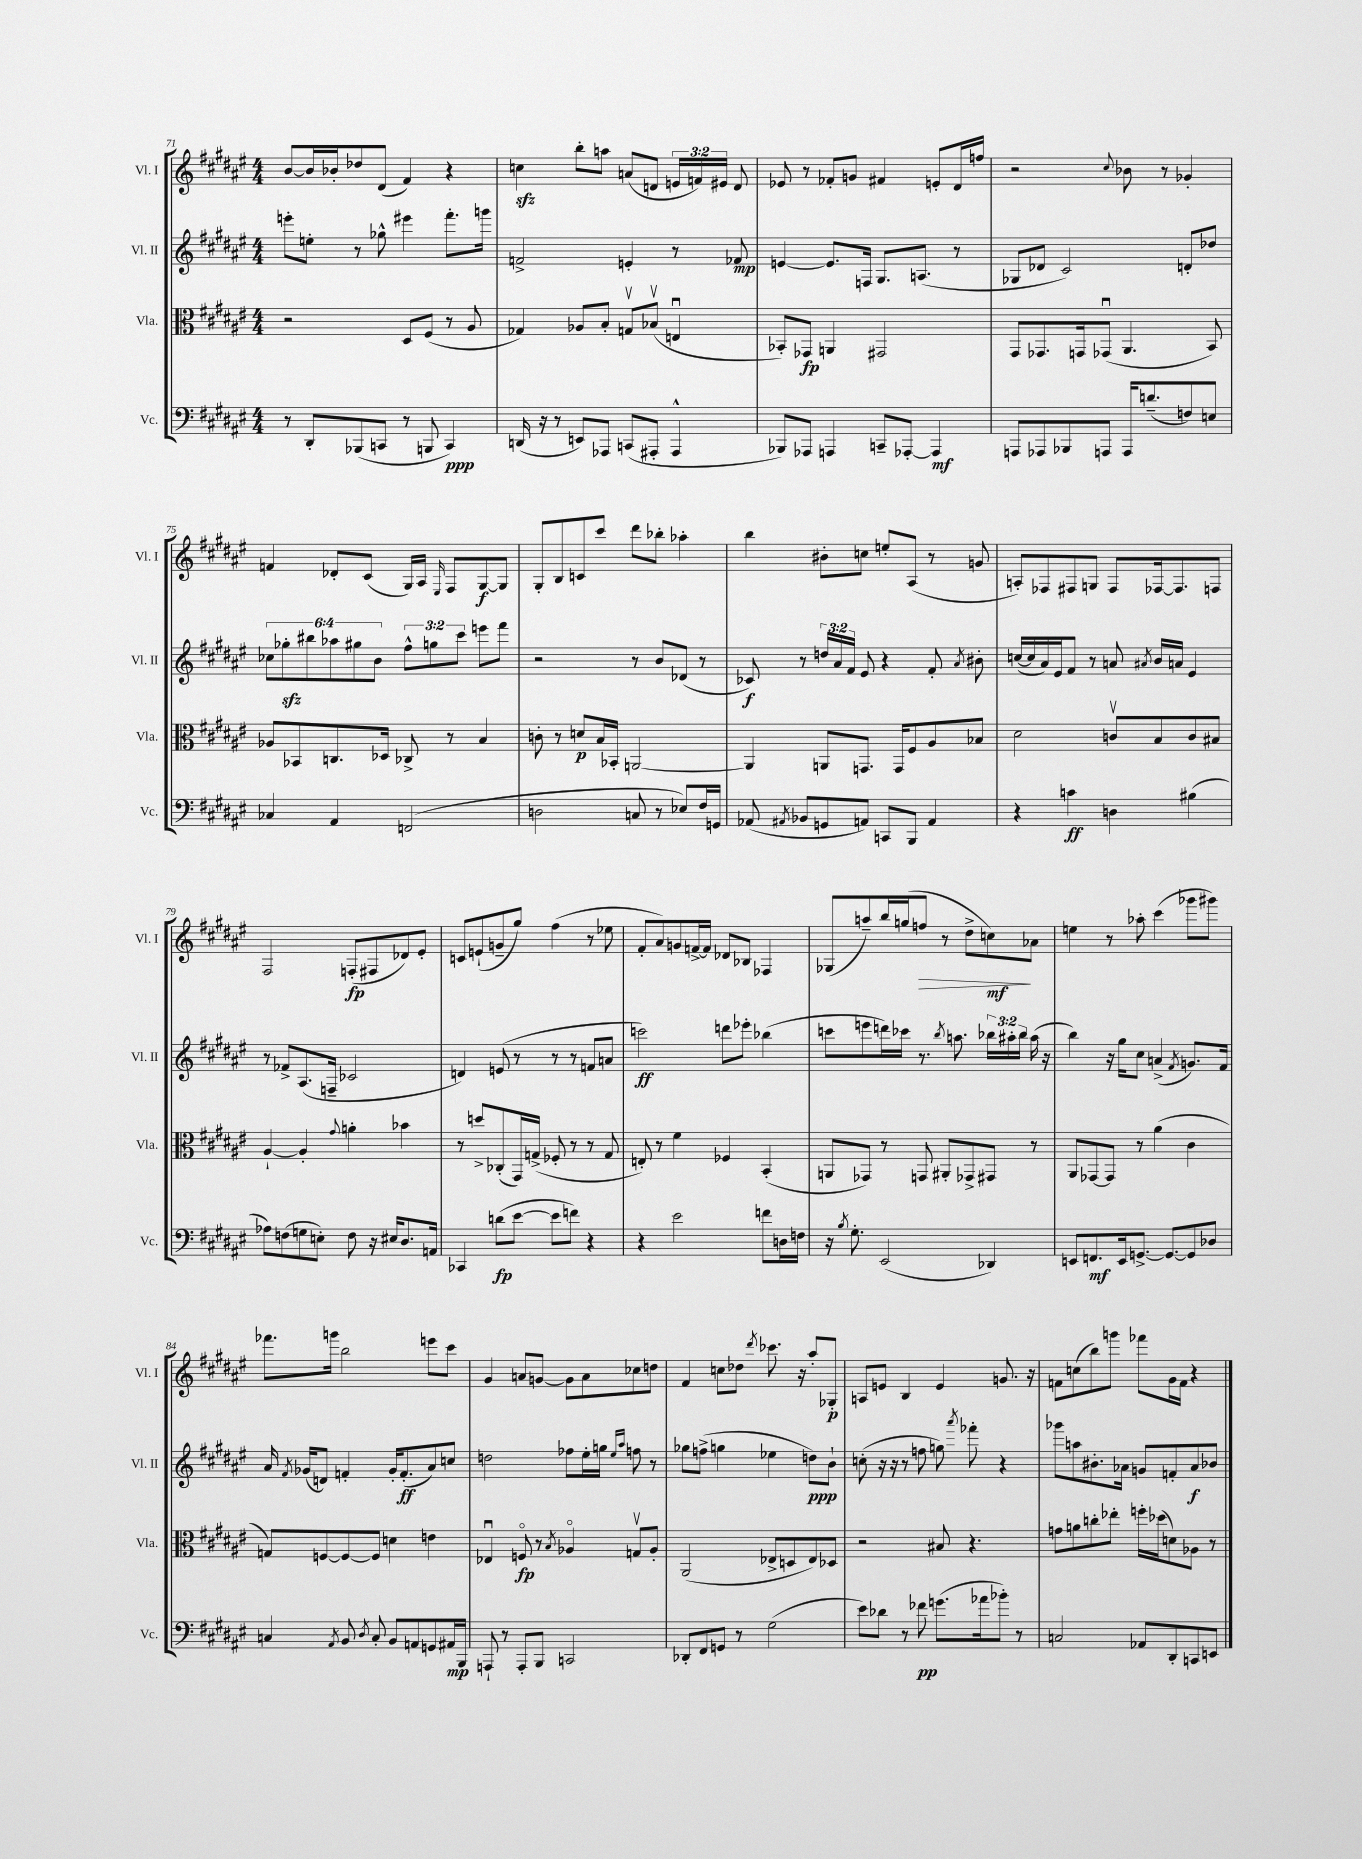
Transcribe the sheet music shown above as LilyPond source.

<<
\new StaffGroup <<
\new Staff = "s0" \with { instrumentName = "Vl. I" shortInstrumentName = "Vl. I" } {
    \clef treble \key fis \major \numericTimeSignature \time 4/4 \override Staff.TupletNumber.text = #tuplet-number::calc-fraction-text
    \autoBeamOff b'8[~ b'16 bes'16-. des''8 dis'8]( fis'4) r4 |
    c''4\sfz b''8[-. a''8] a'8[( d'8] \tuplet 3/2 { e'16[ f'16) eis'16] } d'8 |
    ees'8 r8 fes'8[-. g'8] fis'4 e'8[-. dis'16 f''16] |
    r2 \appoggiatura { cis''8 } bes'8 r8 ges'4-. |
    f'4 des'8[-. cis'8]( gis16[) ais16] \grace { eis16 } fis8[ gis8~\f gis8] |
    gis8[-. b8 c'8 cis'''8] dis'''8[ bes''8]-. aes''4-. |
    b''4 bis'8[-. c''8] e''8[-. ais8]( r8 g'8 |
    a8[-.) fes8 fis8 g8] fis8[ fes16~ fes8. f8] |
    fis2 f8[-.\fp( fis8 des'8) eis'8]-. |
    c'8[ e'8-!( g'8-- gis''8]) fis''4( r8 ees''8 |
    fis'8[-. ais'8) g'8 f'16~-> f'16] des'8[ bes8] fes4 |
    ges8[( a''8--) b''16 g''16( f''8]\> r8 dis''8[-> c''8\mf\!) aes'8] |
    e''4 r8 aes''8-. cis'''4( ges'''8[ gis'''8]) |
    fes'''8.[ g'''16] b''2 e'''8[ cis'''8] |
    gis'4 a'8[ g'8]~ g'8[ a'8 ces''8 d''8] |
    fis'4 c''8[ des''8] \acciaccatura { dis'''8 } ces'''8. r16 ais''8[-. ges8]-.\p |
    a8[ e'8] b4 e'4 g'8. r16 |
    f'8[ c''8( b''8) g'''8] fes'''8[ gis'16 f'16] r4 \bar "|." |
}
\new Staff = "s1" \with { instrumentName = "Vl. II" shortInstrumentName = "Vl. II" } {
    \clef treble \key fis \major \numericTimeSignature \time 4/4 \override Staff.TupletNumber.text = #tuplet-number::calc-fraction-text
    \autoBeamOff e'''8[-. e''8]-. r8 ges''8-^ eis'''4 fis'''8.[-. g'''16] |
    f'2-> e'4-. r8 fes'8\mp |
    e'4~ e'8.[ f16] gis8.[ a8.]( r8 |
    ges8[ des'8] cis'2) d'8[-. des''8] |
    \tuplet 6/4 { ces''8[ ges''8-.\sfz bis''8 aes''8 gis''8 b'8] } \tuplet 3/2 { fis''8[-^ g''8 cis'''8] } e'''8[ fis'''8] |
    r2 r8 b'8[ des'8]( r8 |
    ces'8\f) r8 \tuplet 3/2 { d''16[ ais'16 fis'16] } eis'8 r4 fis'8-. \acciaccatura { ais'8 } bis'8-. |
    c''16[~( c''16 ais'16) eis'16 fis'8] r8 a'8 \acciaccatura { ais'8 } b'16[ a'16] eis'4 |
    r8 fes'8[-> ais8.( f16]-- ces'2 |
    d'4) e'8( r8 r8 r8 f'8[ a'8] |
    c'''2\ff) d'''8[ ees'''8]-. bes''4( |
    c'''8[ e'''8 d'''16) ces'''16] r8. \acciaccatura { b''8 } a''8. \tuplet 3/2 { bes''16[ ais''16-. bes''16] } ais''16( r16 |
    b''4) r16 gis''16[ cis''8] a'4->( \acciaccatura { fis'8 } g'8.[) fis'16] |
    ais'16 \acciaccatura { fis'8 } ges'16[( d'8]) f'4-. ges'16[-. f'8.-.\ff( ais'8) c''8] |
    d''2 fes''8[ eis''16-. g''16] \grace { eis''16[ ais''16] } f''8 r8 |
    ges''8[ f''8]->( g''4 ees''4 d''8[\ppp) b'8]-! |
    c''8-.( r16 r16 r8 f''8 g''8) \acciaccatura { ais'''8 } fes'''8-. r4 |
    ges'''8[ a''8 bis'8.-. aes'16] g'8[ f'8-. aes'8\f bes'8] \bar "|." |
}
\new Staff = "s2" \with { instrumentName = "Vla." shortInstrumentName = "Vla." } {
    \clef alto \key fis \major \numericTimeSignature \time 4/4
    \autoBeamOff r2 dis8[ fis8]( r8 ais8 |
    ges4) aes8[ b8]-. g8[\upbow bes8]\upbow( e4\downbow |
    bes,8[-.) ges,8]\fp a,4 gis,2 |
    gis,8[ ges,8. g,16 ges,8]\downbow( ais,4. b,8) |
    aes8[ bes,8 c8. des16] ces8-> r8 b4 |
    c'8-. r8 d'8[\p b16 bes,16]-. a,2~ |
    a,4 a,8[ g,8.] g,16[ fis8 ais8 bes8] |
    dis'2 c'8[\upbow b8 c'8 bis8] |
    ais4~-! ais4-. \appoggiatura { gis'8 } a'4-. bes'4 |
    r8 d''8[-> ces8-.( gis,16) g16]->( fes8-. r8 r8 g8 |
    e8-.) r8 fis'4 fes4 b,4-.( |
    a,8[ ges,8]) r8 g,8 ais,8[-. ges,8-> gis,8] r8 |
    ais,8[ ges,8~ ges,8] r8 ais'4( cis'4 |
    g8[) f8~ f8~ f8] d'4 e'4 |
    ees4\downbow f8\flageolet\fp r8 \acciaccatura { b8 } aes4\flageolet g8[\upbow aes8]-. |
    ais,2( ees8[-> d8 ees8) des8] |
    r2 bis8 r4. |
    g'8[ a'8 c''8-. ees''8]-. f''16[-. des''16( d'8) aes8] r8 \bar "|." |
}
\new Staff = "s3" \with { instrumentName = "Vc." shortInstrumentName = "Vc." } {
    \clef bass \key fis \major \numericTimeSignature \time 4/4
    \autoBeamOff r8 dis,8[-. bes,,8( c,8] r8 b,,8 c,4\ppp) |
    d,16( r16 r8 e,8[) aes,,8] c,8[( ais,,8]-. ais,,4-^ |
    bes,,8[) aes,,8] a,,4 c,8[-- aes,,8]~-. aes,,4\mf |
    a,,8[ aes,,8 bes,,8 a,,8] a,,16[ d'8.--( f8) e8] |
    ces4 ais,4 f,2( |
    d2 c8 r8 ees8[) fis16 g,16] |
    aes,8( \acciaccatura { ais,8 } bes,8[ g,8 a,8]) c,8[ b,,8] a,4 |
    r4 c'4\ff d4 bis4( |
    aes8[) f8( g8 e8]-.) f8 r16 eis16[ dis8. a,16] |
    ces,4 d'8[\fp( eis'8]~ eis'8[ f'8]) r4 |
    r4 eis'2 f'8[ d16 f16] |
    r16 \acciaccatura { b8 } gis8.-. eis,2( des,4) |
    e,8[ f,8.\mf e,16 g,8.]~-> g,8.[~ g,8 des8] |
    c4 \acciaccatura { ais,8 } b,8 \acciaccatura { dis8 } c8-. b,8[ a,8 g,8 ais,16\mp b,,16] |
    a,,8-! r8 a,,8[-. b,,8] c,2 |
    des,8[-. fis,8 g,8] r8 gis2( |
    eis'8[) des'8] r8 fes'8\pp g'8.[( aes'16 bes'8]-.) r8 |
    c2 aes,8[ dis,8-. c,8 e,8] \bar "|." |
}
>>
>>
\layout { \context { \Score currentBarNumber = #71 } }
